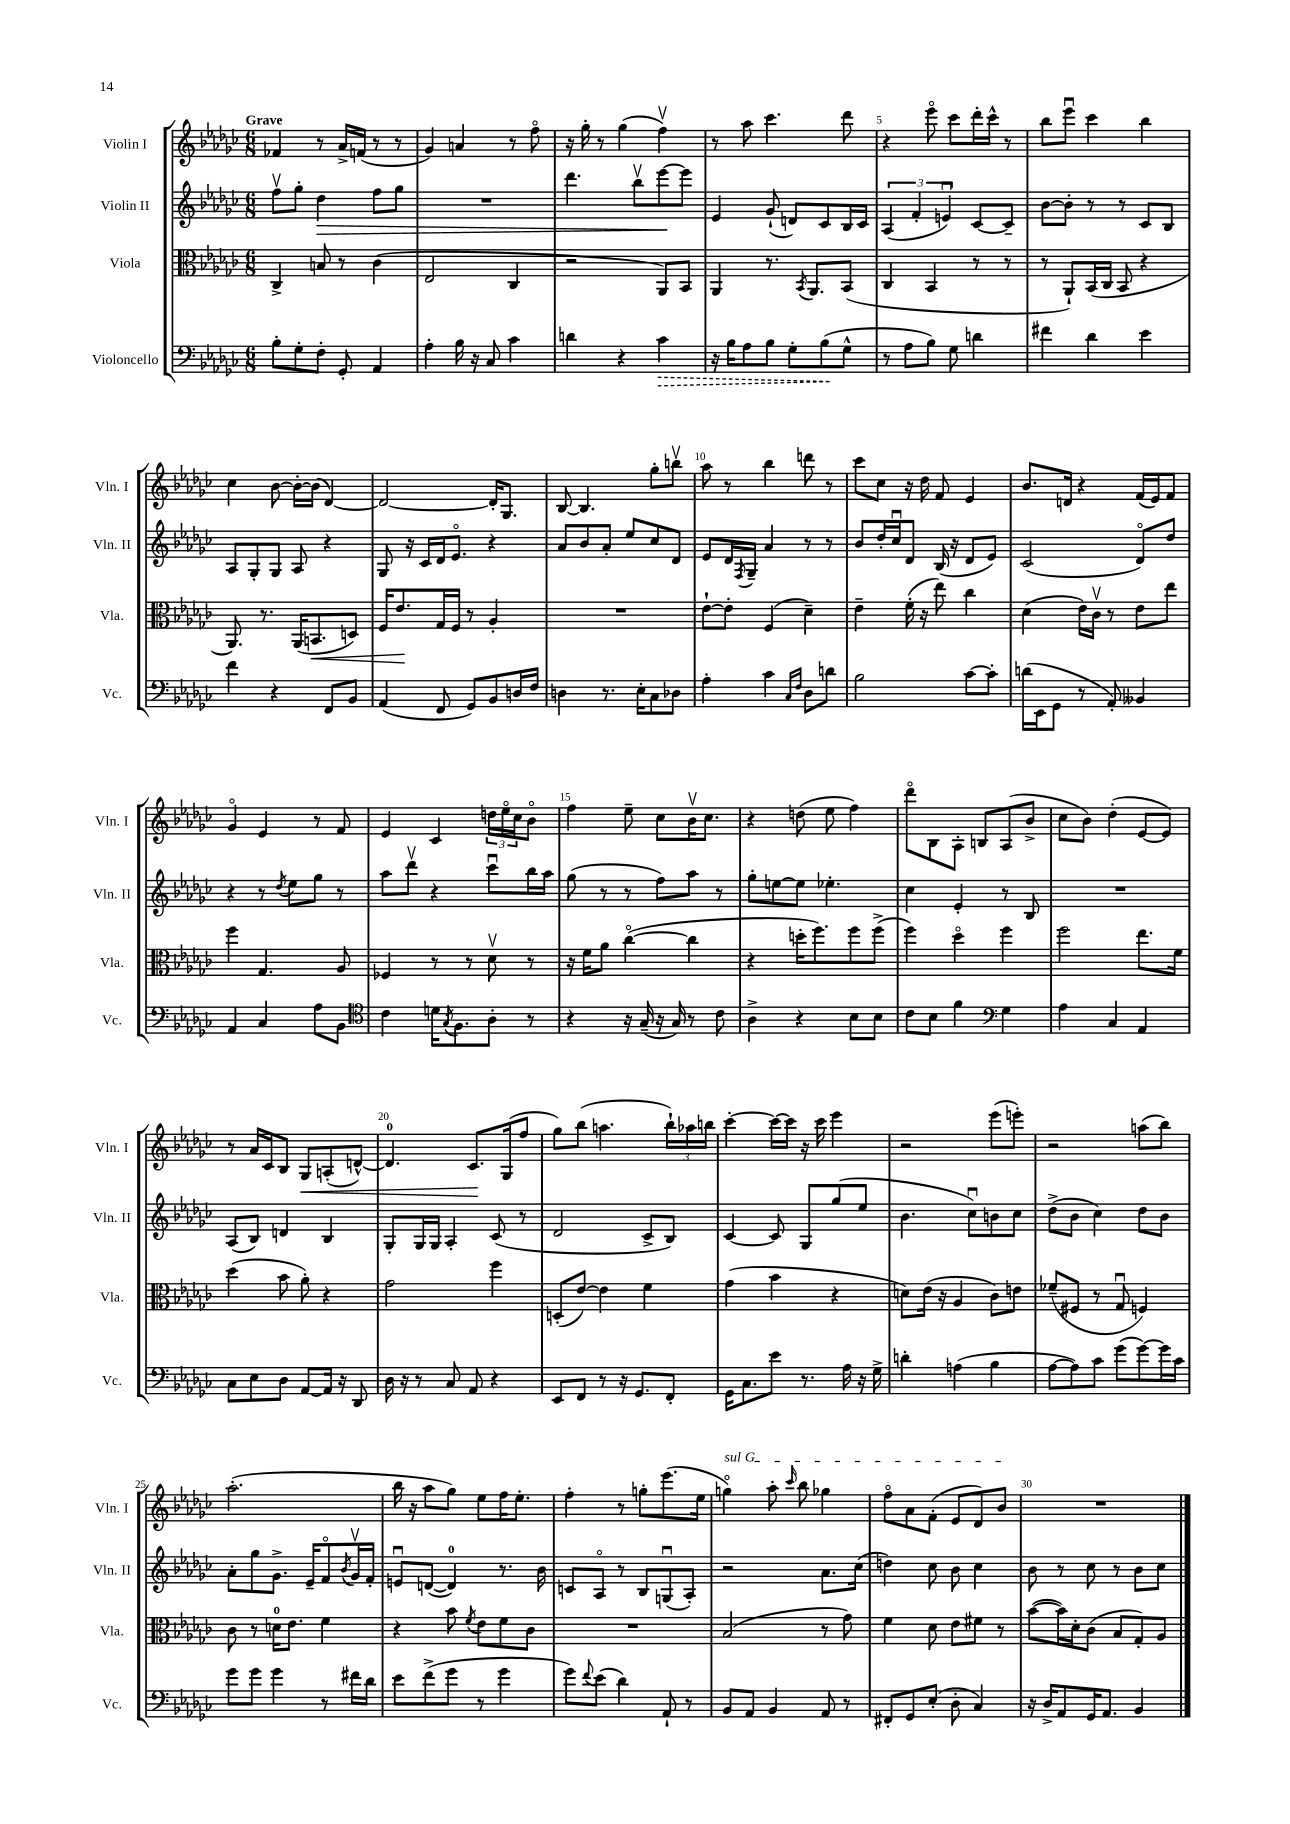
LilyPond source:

<<
\new StaffGroup <<
\new Staff = "s0" \with { instrumentName = "Violin I" shortInstrumentName = "Vln. I" } {
    \clef treble \key ges \major \numericTimeSignature \time 6/8 \tempo "Grave"
    fes'4 r8 aes'16-> f'16( r8 r8 |
    ges'4) a'4 r8 f''8\flageolet |
    r16 ges''16-. r8 ges''4( f''4\upbow) |
    r8 aes''8 ces'''4. des'''8 |
    r4 ees'''8\flageolet ces'''8 des'''16-. ces'''16-^ r8 |
    bes''8 ees'''8\downbow ces'''4 bes''4 |
    ces''4 bes'8~ bes'16~-. bes'16( des'4~) |
    des'2~ des'16-. ges8. |
    bes8~ bes4. ges''8-. b''8\upbow |
    aes''8 r8 bes''4 d'''8 r8 |
    ces'''8 ces''8 r16 des''16 f'8 ees'4 |
    bes'8. d'16 r4 f'16( ees'16) f'8 |
    ges'4\flageolet ees'4 r8 f'8 |
    ees'4 ces'4 \tuplet 3/2 { d''16 ees''16\flageolet ces''16 } bes'8\flageolet |
    f''4 ees''8-- ces''8 bes'16\upbow ces''8. |
    r4 d''8( ees''8 f''4) |
    des'''8\flageolet bes8 aes8-. b8 aes8( bes'8-> |
    ces''8 bes'8) des''4-.( ees'8~ ees'8) |
    r8 aes'16 ces'16 bes8 ges8\< a8-.( d'8~-^) |
    d'4.-0 ces'8.\! ges16( f''8 |
    ges''8) bes''8( a''4. \tuplet 3/2 { bes''16-!) aes''16 b''16 } |
    ces'''4~-. ces'''16~ ces'''16 r16 ces'''16 ees'''4 |
    r2 ees'''8( e'''8-.) |
    r2 a''8( bes''8) |
    aes''2.-.( |
    bes''16 r16 aes''8 ges''8) ees''8 f''16 ees''8.-. |
    f''4-. r8 g''8-. ees'''8.( ees''16 |
    \once \override TextSpanner.bound-details.left.text = \markup { \italic "sul G" } g''4\flageolet\startTextSpan) aes''8-. \grace { ces'''16 } bes''8 ges''4 |
    f''8\flageolet aes'8 f'8-.( ees'8 des'8) bes'8\stopTextSpan |
    R2. \bar "|." |
}
\new Staff = "s1" \with { instrumentName = "Violin II" shortInstrumentName = "Vln. II" } {
    \clef treble \key ges \major \numericTimeSignature \time 6/8
    f''8\upbow ges''8-. des''4\> f''8 ges''8 |
    R2. |
    des'''4. bes''8\upbow ees'''8~\! ees'''8 |
    ees'4 ges'8-!( d'8) ces'8 bes16 ces'16 |
    \tuplet 3/2 { aes4( f'4-. e'4\downbow) } ces'8~ ces'8-- |
    bes'8~ bes'8-. r8 r8 ces'8 bes8 |
    aes8 ges8-. ges8 aes8 r4 |
    ges8 r16 ces'16 des'16 ees'8.\flageolet r4 |
    aes'8 bes'8 aes'8-. ees''8 ces''8 des'8 |
    ees'8 des'16 \acciaccatura { f8 } ges16-- aes'4 r8 r8 |
    bes'8 des''16-. ces''16\downbow des'8 bes16( r16 des'8 ees'8) |
    ces'2( des'8\flageolet) des''8 |
    r4 r8 \acciaccatura { des''8 } ees''8 ges''8 r8 |
    aes''8 des'''8\upbow r4 ces'''8\downbow bes''16 aes''16 |
    ges''8( r8 r8 f''8) aes''8 r8 |
    ges''8-. e''8~ e''8 ees''4.-. |
    ces''4 ees'4-. r8 bes8 |
    R2. |
    aes8( bes8) d'4 bes4 |
    ges8-. ges16 ges16 aes4-. ces'8( r8 |
    des'2 ces'8-> bes8) |
    ces'4~ ces'8 ges8 ges''8( ees''8 |
    bes'4. ces''8\downbow) b'8 ces''8 |
    des''8->( bes'8 ces''4) des''8 bes'8 |
    aes'8-. ges''8 ges'8.-> ees'16-- f'8\flageolet \acciaccatura { bes'8 } ges'16\upbow f'16-. |
    e'8\downbow d'8~( d'4-0) r8. bes'16 |
    c'8 aes8\flageolet r8 bes8 g8\downbow( aes8-.) |
    r2 aes'8. ces''16( |
    d''4) ces''8 bes'8 ces''4 |
    bes'8 r8 ces''8 r8 bes'8 ces''8 \bar "|." |
}
\new Staff = "s2" \with { instrumentName = "Viola" shortInstrumentName = "Vla." } {
    \clef alto \key ges \major \numericTimeSignature \time 6/8
    ces4-> b8 r8 ces'4( |
    ees2 ces4 |
    r2 aes,8) bes,8 |
    aes,4 r8. \acciaccatura { bes,8 } aes,8. bes,8( |
    ces4 bes,4 r8 r8 |
    r8 aes,8-!) bes,16( ces16 bes,8 r4 |
    aes,8.) r8. aes,16( b,8.\< d8) |
    f16 ees'8.\! ges16 f16 r8 aes4-. |
    R2. |
    ees'8~-! ees'8-. f4( des'4--) |
    ees'4-- f'16-.( r16 ees''8) ces''4 |
    des'4( ees'16) ces'16\upbow r8 ees'8 ees''8 |
    f''4 ges4. aes8 |
    fes4 r8 r8 des'8\upbow r8 |
    r16 f'16 aes'8 ces''4~\flageolet( ces''4 |
    r4 d''16-. f''8.) f''8 f''8->( |
    f''4) des''4\flageolet f''4 |
    f''2 ees''8. f'16 |
    des''4( bes'8 aes'8-.) r4 |
    ges'2 f''4 |
    d8-.( ees'8~) ees'4 f'4 |
    ges'4( bes'4 r4 |
    d'8) ees'16( r16 aes4 ces'8) e'8 |
    fes'8--( fis8 r8 ges8\downbow f4) |
    ces'8 r8 d'16-0 ees'8. f'4 |
    r4 bes'8 \acciaccatura { f'8 } ees'8 f'8 ces'8 |
    R2. |
    bes2( r8 ges'8) |
    f'4 des'8 ees'8 fis'8 r8 |
    bes'8~( bes'16) des'16-. ces'8( bes8 ges8-.) aes8 \bar "|." |
}
\new Staff = "s3" \with { instrumentName = "Violoncello" shortInstrumentName = "Vc." } {
    \clef bass \key ges \major \numericTimeSignature \time 6/8
    bes8-. ges8-. f8-. ges,8-. aes,4 |
    aes4-. bes16 r16 ces8 ces'4 |
    d'4 r4 \once \override Hairpin.style = #'dashed-line ces'4\> |
    r16 bes16 aes8 bes8 ges8-. bes8\!( ges8-^ |
    r8 aes8 bes8) ges8 d'4 |
    fis'4 des'4 ees'4 |
    f'4 r4 f,8 bes,8 |
    aes,4( f,8 ges,8) bes,8 d16 f16 |
    d4 r8. ees16-. ces8 des8 |
    aes4-. ces'4 \grace { ces16 f16 } des8 d'8 |
    bes2 ces'8~ ces'8-. |
    d'16( ees,16 ges,8 r8 aes,8-.) beses,4 |
    aes,4 ces4 aes8 bes,8 |
    \clef tenor ces'4 d'16 \acciaccatura { ges8 } f8. aes8-. r8 |
    r4 r16 ges16--( r16 ges16) r8 ces'8 |
    aes4-> r4 bes8 bes8 |
    ces'8 bes8 f'4 \clef bass ges4 |
    aes4 ces4 aes,4 |
    ces8 ees8 des8 aes,8~ aes,16 r16 des,8 |
    des16 r16 r8 ces8 aes,8 r4 |
    ees,8 f,8 r8 r16 ges,8. f,8-. |
    ges,16 ces8. ees'8 r8. aes16 r16 ges16-> |
    d'4-. a4( bes4 |
    aes8~ aes8) ces'8 ges'8( ges'8~) ges'16 ces'16 |
    ges'8 ges'8 ges'4 r8 fis'16 des'16 |
    ees'8 f'8->( ges'8 r8 ges'4 |
    ges'8) \appoggiatura { f'8 } ees'8( des'4) aes,8-! r8 |
    bes,8 aes,8 bes,4 aes,8 r8 |
    fis,8-. ges,8 ees8-.( des8-. ces4) |
    r16 des16-> aes,8 ges,16 aes,8. bes,4 \bar "|." |
}
>>
>>
\layout { \context { \Score \override BarNumber.break-visibility = ##(#f #t #t) barNumberVisibility = #(every-nth-bar-number-visible 5) } }
